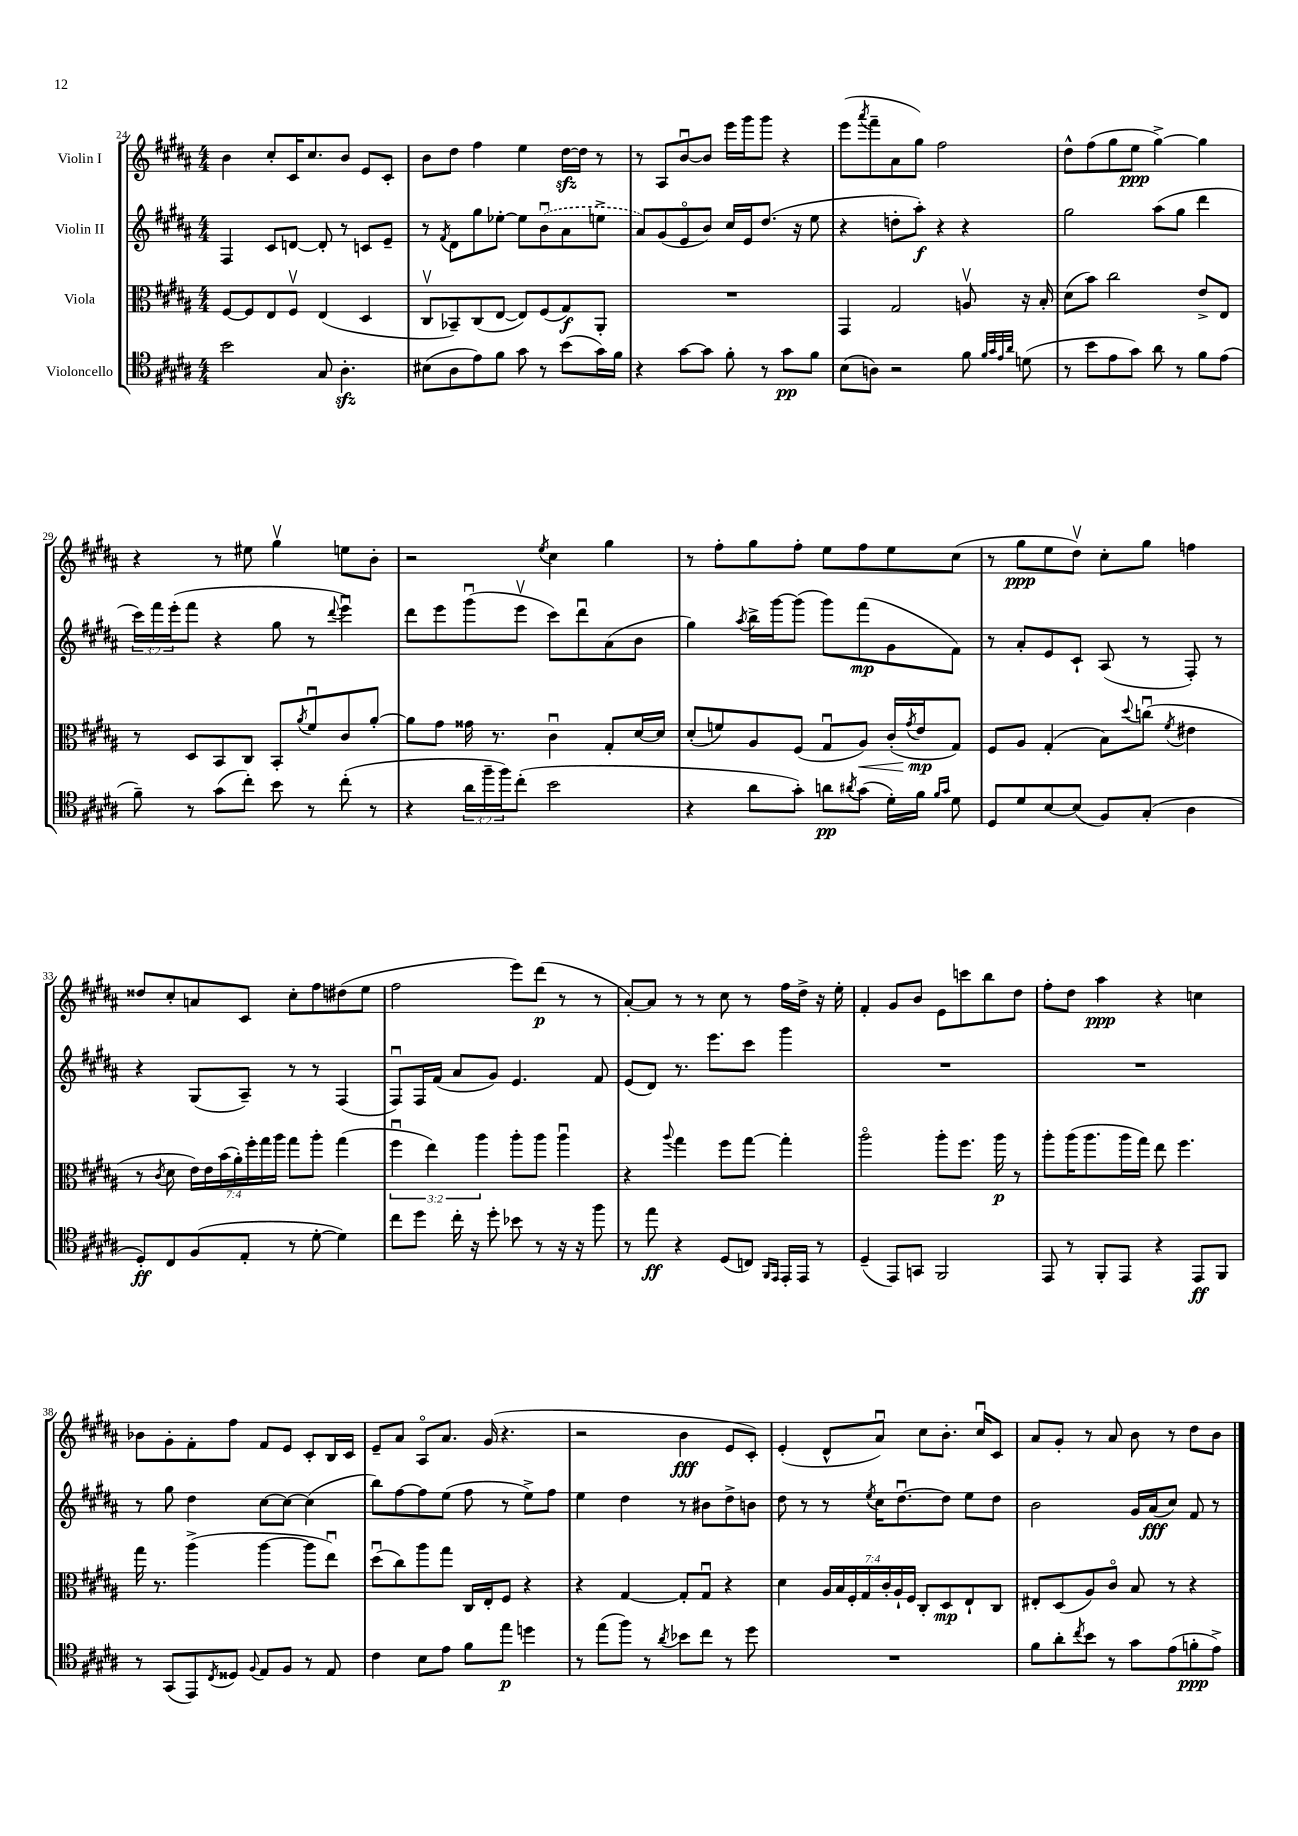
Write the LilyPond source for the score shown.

<<
\new StaffGroup <<
\new Staff = "s0" \with { instrumentName = "Violin I" } {
    \clef treble \key b \major \numericTimeSignature \time 4/4
    b'4 cis''8-. cis'16 cis''8. b'8 e'8 cis'8-. |
    b'8 dis''8 fis''4 e''4 dis''16~\sfz dis''16 r8 |
    r8 ais8 b'8~\downbow b'8 e'''16 gis'''16 gis'''8 r4 |
    e'''8( \acciaccatura { ais'''8 } fis'''8-- ais'8 gis''8) fis''2 |
    dis''8-^ fis''8( gis''8 e''8\ppp gis''4~->) gis''4 |
    r4 r8 eis''8 gis''4\upbow e''8 b'8-. |
    r2 \acciaccatura { e''8 } cis''4 gis''4 |
    r8 fis''8-. gis''8 fis''8-. e''8 fis''8 e''8 cis''8( |
    r8 gis''8\ppp e''8 dis''8\upbow) cis''8-. gis''8 f''4 |
    disis''8 cis''8-. a'8 cis'8 cis''8-. fis''8 dis''8( e''8 |
    fis''2 e'''8) dis'''8\p( r8 r8 |
    ais'8~-.) ais'8 r8 r8 cis''8 r8 fis''16 dis''16-> r16 e''16-. |
    fis'4-. gis'8 b'8 e'8 c'''8 b''8 dis''8 |
    fis''8-. dis''8 ais''4\ppp r4 c''4 |
    bes'8 gis'8-. fis'8-. fis''8 fis'8 e'8 cis'8-. b16 cis'16 |
    e'8-- ais'8 ais8\flageolet ais'8. gis'16( r4. |
    r2 b'4\fff e'8 cis'8-.) |
    e'4-.( dis'8-^ ais'8\downbow) cis''8 b'8.-. cis''16\downbow cis'8 |
    ais'8 gis'8-. r8 ais'8 b'8 r8 dis''8 b'8 \bar "|." |
}
\new Staff = "s1" \with { instrumentName = "Violin II" } {
    \clef treble \key b \major \numericTimeSignature \time 4/4 \override Staff.TupletNumber.text = #tuplet-number::calc-fraction-text
    fis4 cis'8 d'8~ d'8-. r8 c'8 e'8-- |
    r8 \acciaccatura { fis'8 } dis'8 gis''8 ees''8~-. ees''8 \once \slurDashed b'8\downbow( ais'8 e''8-> |
    ais'8) gis'8( e'8\flageolet b'8) cis''16 e'16 dis''8.( r16 e''8 |
    r4 d''8-. ais''8-.\f) r4 r4 |
    gis''2 ais''8( gis''8 dis'''4 |
    \tuplet 3/2 { cis'''16) fis'''16 e'''16-.( } fis'''8 r4 gis''8 r8 \appoggiatura { dis'''8 } e'''4\downbow) |
    dis'''8 e'''8 gis'''8\downbow( e'''8\upbow cis'''8) dis'''8\downbow ais'8( b'8 |
    gis''4) \acciaccatura { ais''8 } b''16-> gis'''16~ gis'''8( gis'''8) fis'''8\mp( gis'8 fis'8) |
    r8 ais'8-. e'8 cis'8-! ais8( r8 fis8-.) r8 |
    r4 gis8( ais8--) r8 r8 fis4( |
    fis8\downbow) fis16 fis'16( ais'8 gis'8) e'4. fis'8 |
    e'8( dis'8) r8. e'''8. cis'''8 gis'''4 |
    R1 |
    R1 |
    r8 gis''8 dis''4 cis''8~ cis''8~ cis''4( |
    b''8) fis''8~ fis''8 e''8( fis''8 r8 e''8->) fis''8 |
    e''4 dis''4 r8 bis'8 dis''8-> b'8 |
    dis''8 r8 r8 \acciaccatura { e''8 } cis''16 dis''8.~\downbow dis''8 e''8 dis''8 |
    b'2 gis'16 ais'16\fff( cis''8) fis'8 r8 \bar "|." |
}
\new Staff = "s2" \with { instrumentName = "Viola" } {
    \clef alto \key b \major \numericTimeSignature \time 4/4 \override Staff.TupletNumber.text = #tuplet-number::calc-fraction-text
    fis8~ fis8 e8 fis8\upbow e4( dis4 |
    cis8\upbow bes,8--) cis8( e8~ e8) fis8( gis8\f) ais,8-. |
    R1 |
    gis,4 gis2 a8\upbow r16 b16-. |
    dis'8( b'8) cis''2 e'8-> e8 |
    r8 dis8 b,8 cis8 b,8-. \acciaccatura { ais'8 } fis'8\downbow cis'8 ais'8~-. |
    ais'8 gis'8 gisis'16 r8. cis'4\downbow gis8-. dis'16~ dis'16 |
    dis'8-.( f'8) ais8 fis8( gis8\downbow ais8\<) cis'16-.( \acciaccatura { gis'8 } e'16\mp\! gis8) |
    fis8 ais8 gis4-.( b8) \appoggiatura { dis''8 } c''8\downbow( \acciaccatura { fis'8 } eis'4 |
    r8 \acciaccatura { cis'8 } dis'8 \tuplet 7/4 { e'16) e'16 b'16( ais'16-.) fis''16-. gis''16 ais''16 } gis''8 ais''8-. gis''4( |
    \tuplet 3/2 { fis''4\downbow e''4) ais''4 } ais''8-. ais''8 ais''4\downbow |
    r4 \appoggiatura { ais''8 } gis''4 fis''8 gis''8~ gis''4-. |
    ais''2\flageolet ais''8-. fis''8. ais''16\p r8 |
    ais''8-. ais''16( ais''8. ais''16 gis''16) e''8 fis''4. |
    gis''16 r8. ais''4->( ais''4~ ais''8 e''8\downbow) |
    dis''8\downbow( cis''8) ais''8 gis''8 cis16 e16-. fis8 r4 |
    r4 gis4~ gis8-. gis8\downbow r4 |
    dis'4 \tuplet 7/4 { ais16 b16 fis16-. gis16 cis'16-. ais16-! fis16 } cis8-. dis8\mp e8-! cis8 |
    eis8-. dis8( ais8) cis'8\flageolet b8 r8 r4 \bar "|." |
}
\new Staff = "s3" \with { instrumentName = "Violoncello" } {
    \clef tenor \key b \major \numericTimeSignature \time 4/4 \override Staff.TupletNumber.text = #tuplet-number::calc-fraction-text
    b'2 gis8 ais4.-.\sfz |
    bis8( ais8 e'8) fis'8 gis'8 r8 b'8( gis'16) fis'16 |
    r4 gis'8~ gis'8 fis'8-. r8 gis'8\pp fis'8 |
    b8( a8) r2 fis'8 \grace { fis'32 gis'32 e'32 ais'32 } d'8( |
    r8 b'8 e'8 gis'8) ais'8 r8 fis'8 e'8( |
    fis'8--) r8 gis'8( cis''8-.) b'8 r8 cis''8-.( r8 |
    r4 \tuplet 3/2 { ais'16 fis''16-- fis''16) } cis''8-.( b'2 |
    r4 ais'8 gis'8-.) a'8\pp \acciaccatura { ais'8 } gis'8( dis'16-.) fis'16 \grace { fis'16 gis'16 } dis'8 |
    dis8 dis'8 b8~ b8( fis8) gis8-.( ais4 |
    dis8-.\ff) cis8 fis8( e8-. r8 dis'8~-. dis'4) |
    cis''8 dis''8 cis''16-. r16 dis''8-. bes'8 r8 r16 r16 fis''8 |
    r8 e''8\ff r4 dis8( c8) \grace { fis,16 e,16 } e,16-. e,16 r8 |
    dis4--( e,8) g,8 fis,2 |
    e,8 r8 fis,8-. e,8 r4 e,8\ff fis,8 |
    r8 gis,8( e,8) \acciaccatura { cis8 } disis8 \appoggiatura { fis8 } e8 fis8 r8 e8 |
    cis'4 b8 e'8 fis'8 e''8\p d''4 |
    r8 e''8( fis''8) r8 \acciaccatura { ais'8 } bes'8 cis''8 r8 dis''8 |
    R1 |
    fis'8 ais'8-. \acciaccatura { cis''8 } b'8 r8 gis'8 e'8( f'8-.\ppp e'8->) \bar "|." |
}
>>
>>
\layout { \context { \Score currentBarNumber = #24 } }
